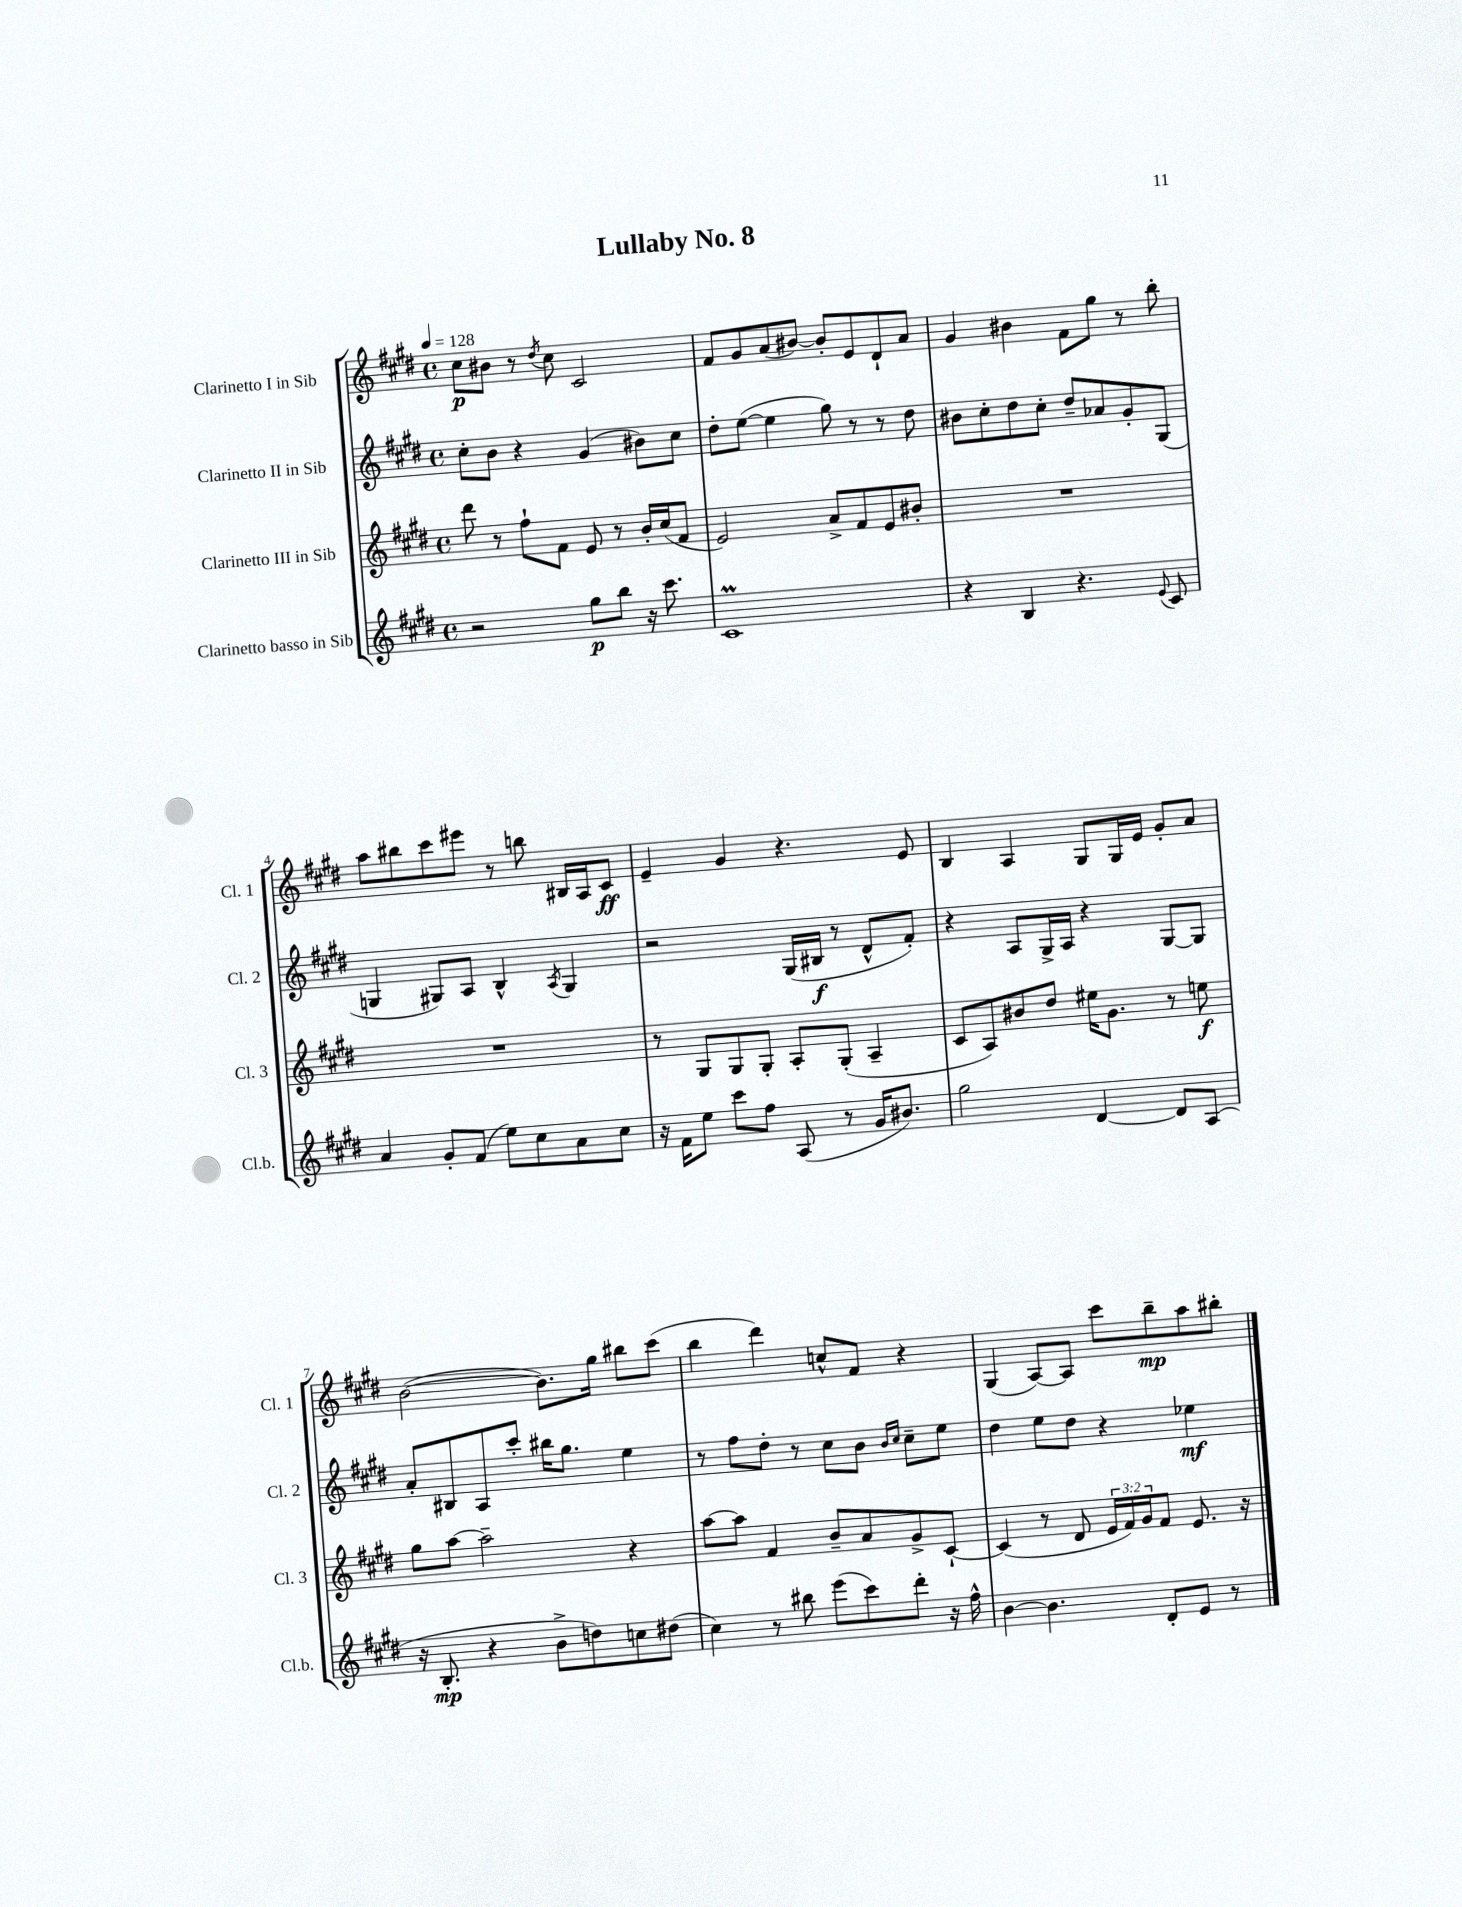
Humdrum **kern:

**kern	**kern	**kern	**kern
*staff4	*staff3	*staff2	*staff1
*clefG2	*clefG2	*clefG2	*clefG2
*k[f#c#g#d#]	*k[f#c#g#d#]	*k[f#c#g#d#]	*k[f#c#g#d#]
*M4/4	*M4/4	*M4/4	*M4/4
*met(c)	*met(c)	*met(c)	*met(c)
*MM128	*MM128	*MM128	*MM128
2r	8ddd#	8cc#'	8cc#
.	8r	8b	8b#
.	8ff#`	4r	8r
.	.	.	8qdd#
.	8f#	.	8cc#
8gg#	8e	(4g#	2c#
8bb	8r	.	.
16r	16b'	8b#)	.
8.ccc#	(16cc#	.	.
.	8f#	8cc#	.
=	=	=	=
1c#	2e)	8dd#'	8f#
.	.	([8ee	8g#
.	.	4ee]	(8a
.	.	.	[8b#)
.	8a^	8gg#)	8b#']
.	8f#	8r	8e
.	8e	8r	8d#`
.	8b#'	8dd#	8a
=	=	=	=
4r	1r	8b#	4g#
.	.	8cc#'	.
4B	.	8dd#	4b#
.	.	8cc#'	.
4.r	.	8dd#~	8f#
.	.	8a-	8gg#
.	.	8g#'	8r
8qqe	.	.	.
8c#	.	(8G#	8bb'
=	=	=	=
4a	1r	4G	8aa
.	.	.	8bb#
8g#'	.	8G#)	8ccc#
(8f#	.	8A	8eee#
8ee)	.	4B^^	8r
8cc#	.	.	8bb
.	.	8qA	.
8a	.	4G#	16B#
.	.	.	16A
8cc#	.	.	8c#
=	=	=	=
16r	8r	2r	4e~
16f#	.	.	.
8ee	8G#	.	.
8ccc#	8G#	.	4g#
8ff#	8G#'	.	.
(8A	8A'	(16G#	4.r
.	.	16B#	.
8r	(8G#'	8r	.
16g#	4A~	8d#^^	.
8.b#)	.	.	.
.	.	8f#')	8e
=	=	=	=
2gg#	8c#	4r	4B
.	8A)	.	.
.	8b#	8A	4A
.	8dd#	16G#^	.
.	.	16A	.
[4d#	16ee#	4r	8G#
.	8.g#	.	.
.	.	.	16G#
.	.	.	16e
8d#]	8r	[8G#	8g#'
(8A	8ee	8G#]	8a
=	=	=	=
16r	8gg#	8a'	([2b
8.B'	.	.	.
.	[8aa	8B#	.
4r	2aa~]	8A	.
.	.	8ccc#'	.
8b^	.	16bb#	8.b])
.	.	8.gg#	.
8dd)	.	.	.
.	.	.	16gg#
8cc	4r	4ee	8bb#
(8dd#	.	.	(8ccc#
=	=	=	=
4cc#)	[8aa	8r	4bb
.	8aa]	8ff#	.
8r	4f#	8dd#'	4ddd#)
8bb#	.	8r	.
(8eee	8b~	8cc#	8cc^^
8ccc#)	8a	8b	8f#
.	.	16qqb	.
.	.	16qqcc#	.
8ddd#'	8g#^	8cc#~	4r
16r	[8c#`	8ee	.
16ff#^^	.	.	.
=	=	=	=
[4b	(4c#]	4dd#	(4G#
4.b]	8r	8ee	[8A)
.	8d#	8dd#	8A]
.	24e	4r	8ccc#
.	24f#)	.	.
.	24g#	.	.
8d#'	8f#	.	8bb~
8e	8.e	4ee-	8aa
8r	.	.	8bb#'
.	16r	.	.
==	==	==	==
*-	*-	*-	*-
